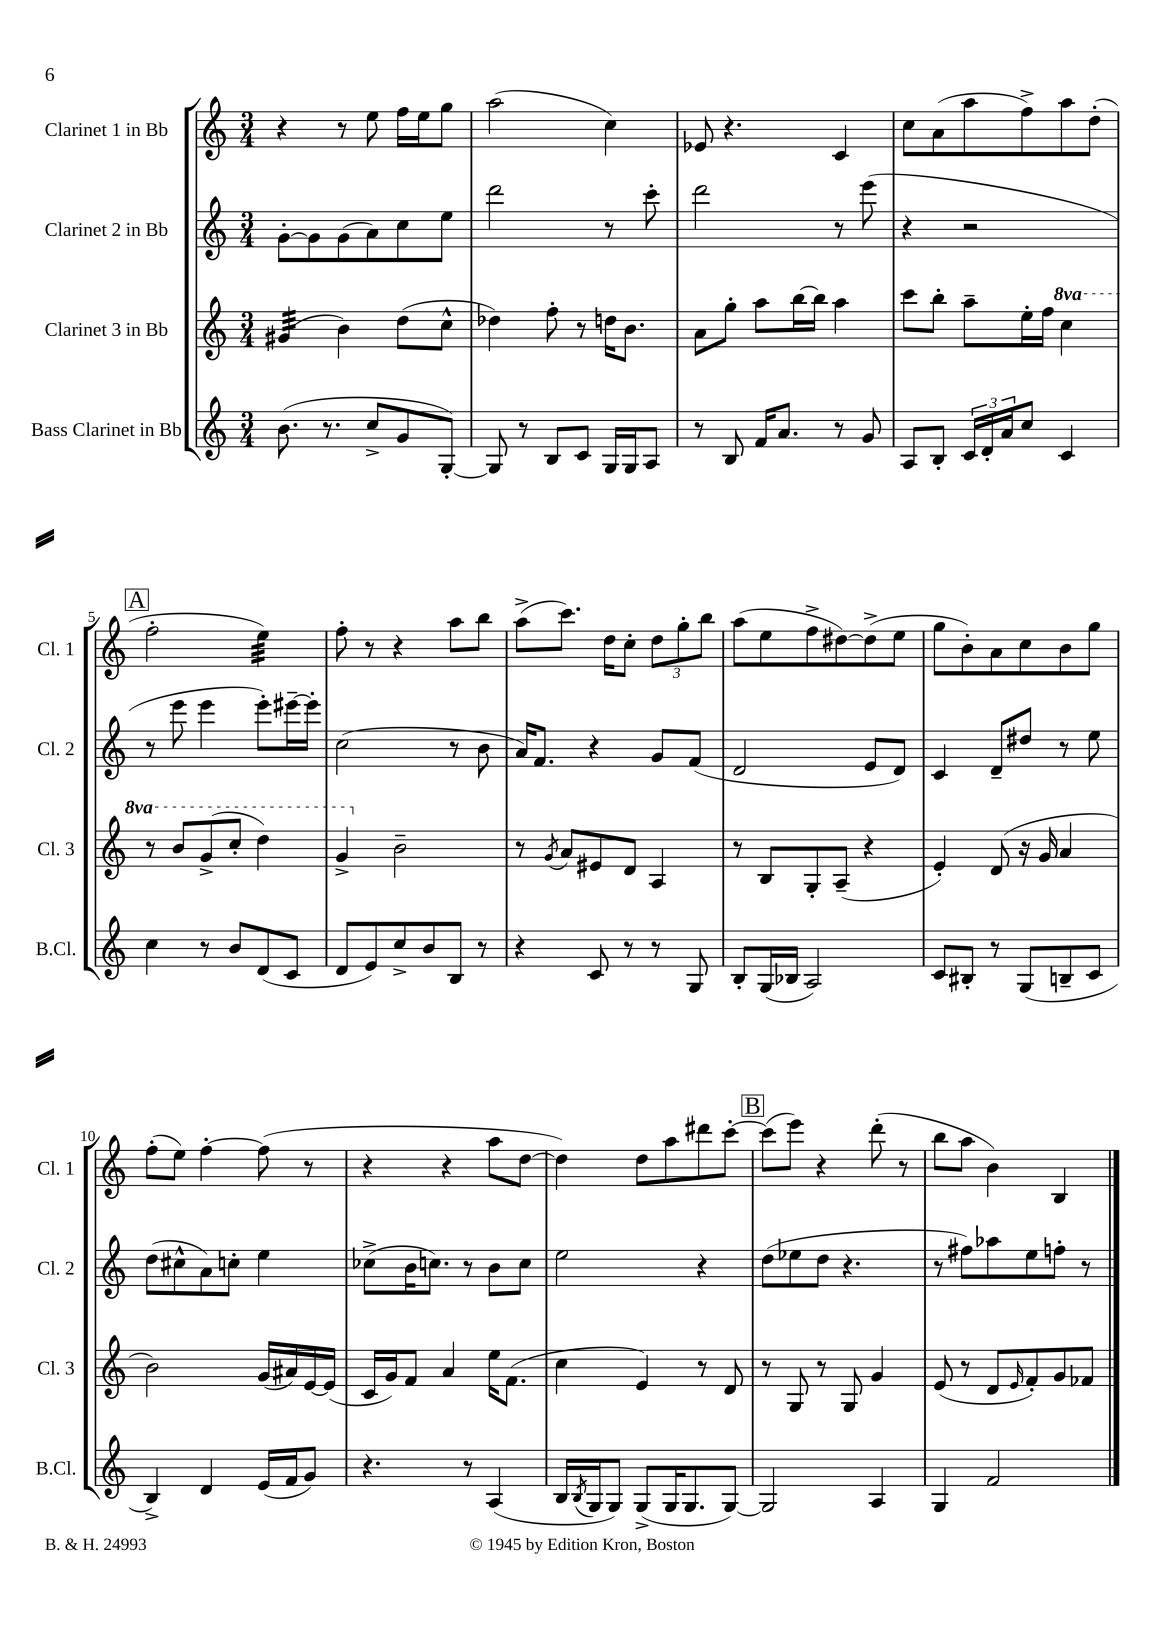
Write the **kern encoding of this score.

**kern	**kern	**kern	**kern
*staff4	*staff3	*staff2	*staff1
*clefG2	*clefG2	*clefG2	*clefG2
*k[]	*k[]	*k[]	*k[]
*M3/4	*M3/4	*M3/4	*M3/4
(8.b	(4g#	[8g'	4r
.	.	8g]	.
8.r	.	.	.
.	4b)	(8g	8r
8cc^	.	8a)	8ee
8g	(8dd	8cc	16ff
.	.	.	16ee
[8G')	8cc^^	8ee	8gg
=	=	=	=
8G]	4dd-)	2ddd	(2aa
8r	.	.	.
8B	8ff'	.	.
8c	8r	.	.
16G	16dd	8r	4cc)
16G	8.b	.	.
8A	.	8ccc'	.
=	=	=	=
8r	8a	2ddd	8e-
8B	8gg'	.	4.r
16f	8aa	.	.
8.a	.	.	.
.	[16bb	.	.
.	16bb]	.	.
8r	4aa	8r	4c
8g	.	(8eee	.
=	=	=	=
8A	8ccc	4r	8cc
8B'	8bb'	.	(8a
24c	8aa~	2r	8aa
24d'	.	.	.
24a	.	.	.
8cc	16ee'	.	8ff^)
.	16ff	.	.
4c	4ccc	.	8aa
.	.	.	(8dd'
=	=	=	=
4cc	8r	8r	2ff'
.	8bb	8eee	.
8r	(8gg^	4eee	.
8b	8ccc'	.	.
(8d	4ddd)	8eee')	4ee)
8c	.	[16eee#~	.
.	.	16eee#']	.
=	=	=	=
8d	4gg^	(2cc	8ff'
8e)	.	.	8r
8cc^	2b~	.	4r
8b	.	.	.
8B	.	8r	8aa
8r	.	8b	8bb
=	=	=	=
4r	8r	16a)	(8aa^
.	.	8.f	.
.	8qg	.	.
.	8a	.	8.ccc)
8c	8e#	4r	.
.	.	.	16dd
8r	8d	.	8cc'
8r	4A	8g	12dd
.	.	.	12gg'
8G	.	(8f	.
.	.	.	12bb
=	=	=	=
8B'	8r	2d	(8aa
(16G	8B	.	8ee
16B-	.	.	.
2A)	8G'	.	8ff^
.	(8A~	.	[8dd#)
.	4r	8e	(8dd#^]
.	.	8d)	8ee
=	=	=	=
8c	4e')	4c	8gg
8B#'	.	.	8b')
8r	(8d	8d~	8a
(8G	16r	8dd#	8cc
.	16g	.	.
8B~	4a	8r	8b
8c	.	8ee	8gg
=	=	=	=
4B^)	2b)	(8dd	(8ff'
.	.	8cc#^^	8ee)
4d	.	8a)	[4ff'
.	.	8cc'	.
(16e	(16g	4ee	(8ff]
16f	16a#)	.	.
8g)	[16e	.	8r
.	(16e]	.	.
=	=	=	=
4.r	16c	(8cc-^	4r
.	16g)	.	.
.	8f	16b	.
.	.	8.cc)	.
.	4a	.	4r
8r	.	8r	.
(4A	16ee	8b	8aa
.	(8.f	.	.
.	.	8cc	[8dd
=	=	=	=
16B	4cc	2ee	4dd])
8qB	.	.	.
16G	.	.	.
8G)	.	.	.
(8G^	4e)	.	8dd
16G	.	.	8aa
8.G	.	.	.
.	8r	4r	8ddd#
[8G)	8d	.	[8ccc'
=	=	=	=
2G]	8r	(8dd	(8ccc]
.	8G	8ee-	8eee)
.	8r	8dd	4r
.	8G	4.r	.
4A	4g	.	(8ddd'
.	.	.	8r
=	=	=	=
4G	(8e	8r	8bb
.	8r	8ff#)	8aa
2f	8d	8aa-	4b)
.	16qqe	.	.
.	8f')	8ee	.
.	8g	8ff'	4B
.	8f-	8r	.
==	==	==	==
*-	*-	*-	*-
